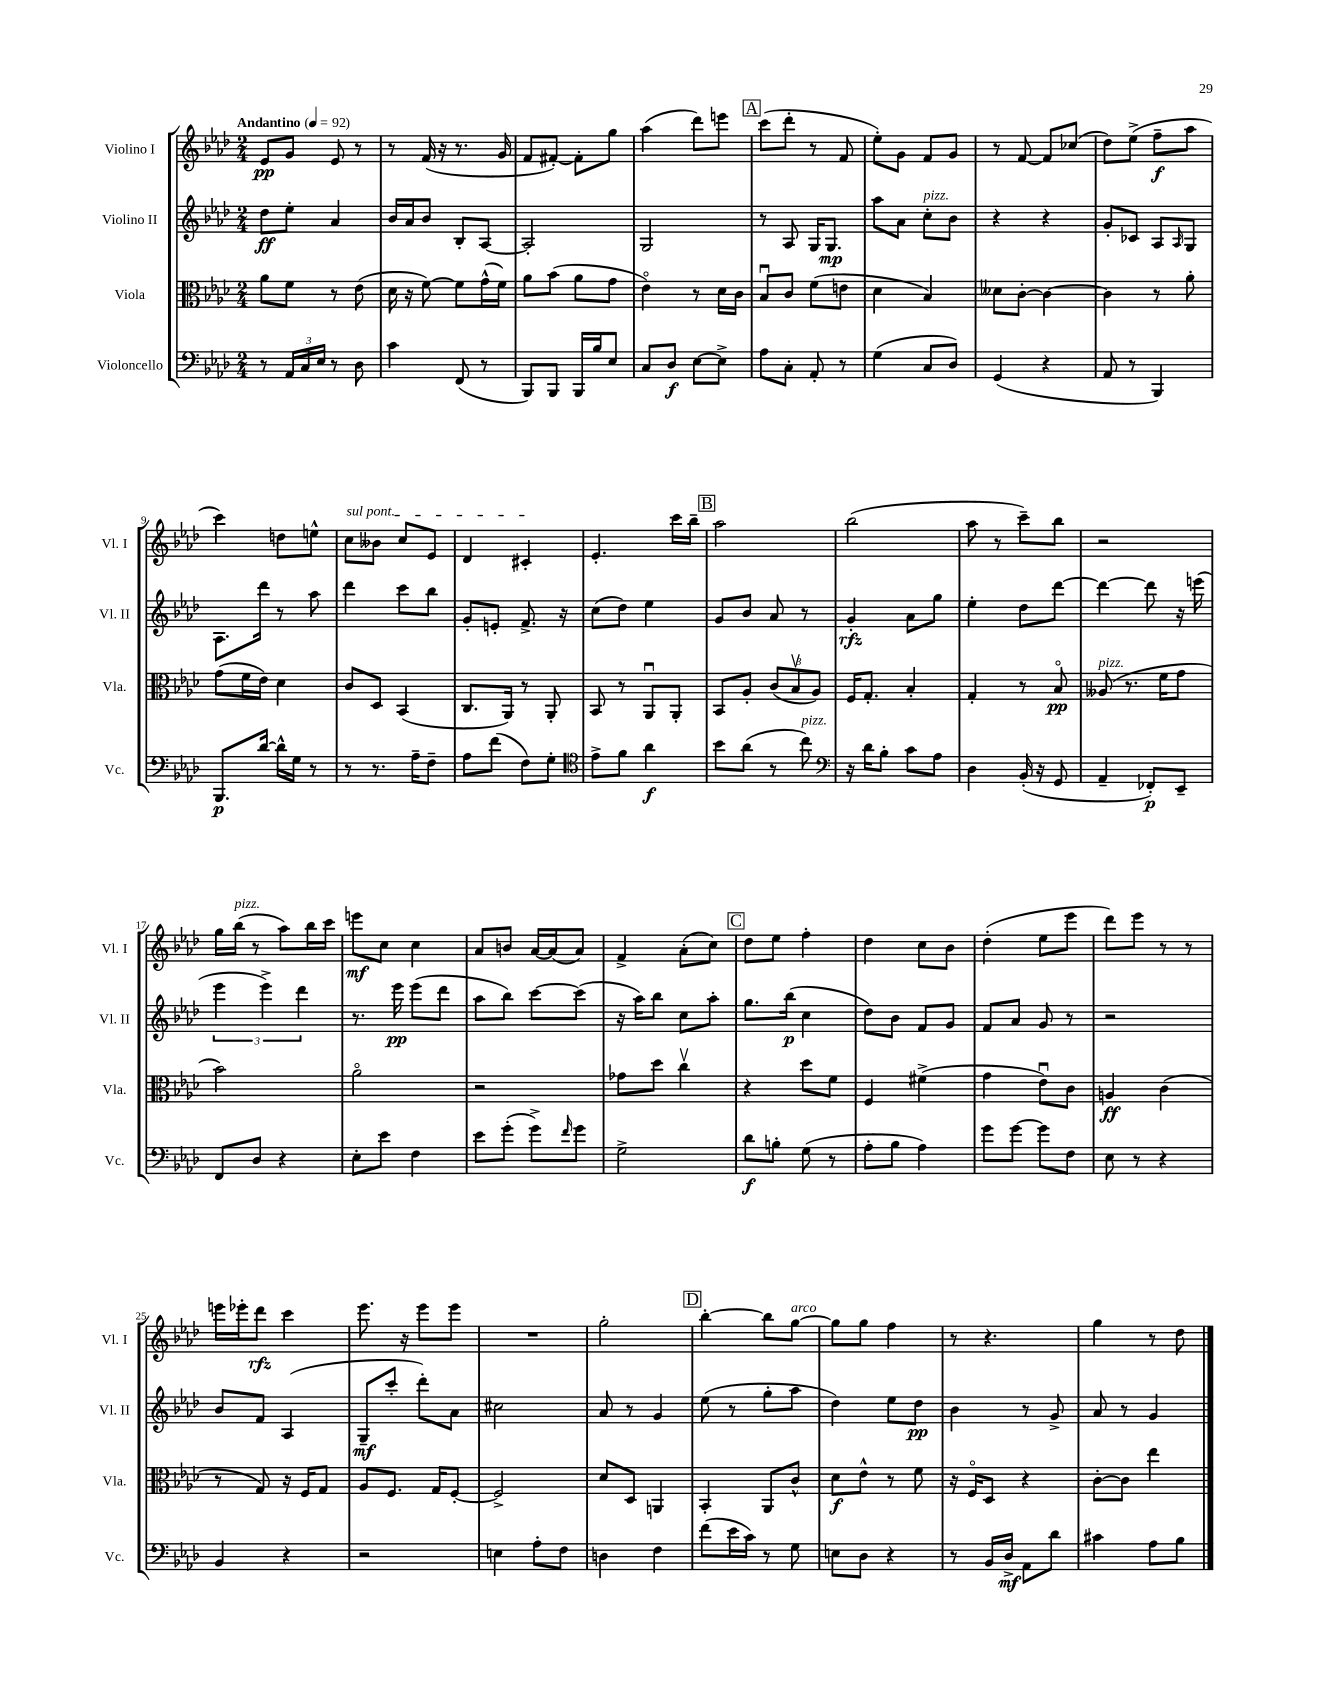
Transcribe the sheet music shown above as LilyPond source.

<<
\new StaffGroup <<
\new Staff = "s0" \with { instrumentName = "Violino I" shortInstrumentName = "Vl. I" } {
    \clef treble \key aes \major \numericTimeSignature \time 2/4 \tempo "Andantino" 4 = 92
    ees'8\pp g'8 ees'8 r8 |
    r8 f'16( r16 r8. g'16 |
    f'8 fis'8~-.) fis'8-. g''8 |
    aes''4( des'''8) e'''8 |
    \mark \markup { \box "A" } c'''8( des'''8-. r8 f'8 |
    ees''8-.) g'8 f'8 g'8 |
    r8 f'8~ f'8 ces''8( |
    des''8) ees''8->( f''8--\f aes''8 |
    c'''4) d''8 e''8-^ |
    \once \override TextSpanner.bound-details.left.text = \markup { \italic "sul pont." } c''8\startTextSpan beses'8 c''8 ees'8 |
    des'4 cis'4-.\stopTextSpan |
    ees'4.-. c'''16 bes''16-- |
    \mark \markup { \box "B" } aes''2 |
    bes''2( |
    aes''8 r8 c'''8--) bes''8 |
    r2 |
    g''16 bes''16^\markup { \italic "pizz." }( r8 aes''8) bes''16 c'''16 |
    e'''8\mf c''8 c''4 |
    aes'8 b'8 aes'16~ aes'16( aes'8) |
    f'4-> aes'8-.( c''8) |
    \mark \markup { \box "C" } des''8 ees''8 f''4-. |
    des''4 c''8 bes'8 |
    des''4-.( ees''8 ees'''8 |
    des'''8) ees'''8 r8 r8 |
    e'''16 ees'''16-. des'''8\rfz c'''4 |
    ees'''8. r16 ees'''8 ees'''8 |
    R2 |
    g''2-. |
    \mark \markup { \box "D" } bes''4~-. bes''8 g''8~^\markup { \italic "arco" } |
    g''8 g''8 f''4 |
    r8 r4. |
    g''4 r8 des''8 \bar "|." |
}
\new Staff = "s1" \with { instrumentName = "Violino II" shortInstrumentName = "Vl. II" } {
    \clef treble \key aes \major \numericTimeSignature \time 2/4
    des''8\ff ees''8-. aes'4 |
    bes'16 aes'16 bes'8 bes8-. aes8~ |
    aes2-. |
    g2 |
    \mark \markup { \box "A" } r8 aes8 g16 g8.\mp |
    aes''8 aes'8 c''8-.^\markup { \italic "pizz." } bes'8 |
    r4 r4 |
    g'8-. ces'8 aes8 \grace { aes16 } g8 |
    aes8. des'''16 r8 aes''8 |
    des'''4 c'''8 bes''8 |
    g'8-. e'8-. f'8.-> r16 |
    c''8( des''8) ees''4 |
    \mark \markup { \box "B" } g'8 bes'8 aes'8 r8 |
    g'4-.\rfz aes'8 g''8 |
    ees''4-. des''8 des'''8~ |
    des'''4~ des'''8 r16 e'''16( |
    \tuplet 3/2 { ees'''4 ees'''4->) des'''4 } |
    r8. ees'''16\pp ees'''8( des'''8 |
    aes''8 bes''8) c'''8~ c'''8( |
    r16 aes''16) bes''8 c''8 aes''8-. |
    \mark \markup { \box "C" } g''8. bes''16\p( c''4 |
    des''8) bes'8 f'8 g'8 |
    f'8 aes'8 g'8 r8 |
    r2 |
    bes'8 f'8 aes4( |
    g8--\mf c'''8-. des'''8-.) aes'8 |
    cis''2 |
    aes'8 r8 g'4 |
    \mark \markup { \box "D" } ees''8( r8 g''8-. aes''8 |
    des''4) ees''8 des''8\pp |
    bes'4 r8 g'8-> |
    aes'8 r8 g'4 \bar "|." |
}
\new Staff = "s2" \with { instrumentName = "Viola" shortInstrumentName = "Vla." } {
    \clef alto \key aes \major \numericTimeSignature \time 2/4
    aes'8 f'8 r8 ees'8( |
    des'16 r16 f'8~) f'8 g'16-^( f'16) |
    aes'8 bes'8( aes'8 g'8 |
    ees'4\flageolet) r8 des'16 c'16 |
    \mark \markup { \box "A" } bes8\downbow c'8 f'8( e'8 |
    des'4 bes4) |
    deses'8 c'8~-. c'4~ |
    c'4 r8 aes'8-. |
    g'8( f'16 ees'16) des'4 |
    c'8 des8 bes,4( |
    c8. aes,16) r8 aes,8-. |
    bes,8 r8 aes,8\downbow aes,8-. |
    \mark \markup { \box "B" } bes,8 aes8-. \tuplet 3/2 { c'8( bes8\upbow aes8) } |
    f16 g8.-. bes4-. |
    g4-. r8 bes8\flageolet\pp |
    aeses8^\markup { \italic "pizz." }( r8. f'16 g'8 |
    bes'2) |
    aes'2\flageolet |
    r2 |
    ges'8 des''8 c''4\upbow |
    \mark \markup { \box "C" } r4 des''8 f'8 |
    f4 fis'4->( |
    g'4 ees'8\downbow) c'8 |
    a4\ff c'4( |
    r8 g8) r16 f16 g8 |
    aes8 f8. g16 f8~-. |
    f2-> |
    des'8 des8 a,4 |
    \mark \markup { \box "D" } bes,4-. aes,8 c'8-^ |
    des'8\f ees'8-^ r8 f'8 |
    r16 f16\flageolet des8 r4 |
    c'8~-. c'8 ees''4 \bar "|." |
}
\new Staff = "s3" \with { instrumentName = "Violoncello" shortInstrumentName = "Vc." } {
    \clef bass \key aes \major \numericTimeSignature \time 2/4
    r8 \tuplet 3/2 { aes,16 c16 ees16 } r8 des8 |
    c'4 f,8( r8 |
    bes,,8) bes,,8 bes,,16 bes16 ees8 |
    c8 des8\f ees8~ ees8-> |
    \mark \markup { \box "A" } aes8 c8-. aes,8-. r8 |
    g4( c8 des8) |
    g,4( r4 |
    aes,8 r8 bes,,4) |
    bes,,8.\p des'16~ des'16-^ g16 r8 |
    r8 r8. aes16-- f8-- |
    aes8 f'8( f8) g8-. |
    \clef tenor ees'8-> f'8 aes'4\f |
    \mark \markup { \box "B" } bes'8 aes'8( r8 c''8^\markup { \italic "pizz." }) |
    \clef bass r16 des'16 bes8-. c'8 aes8 |
    des4 bes,16-.( r16 g,8 |
    aes,4-- fes,8-.\p) ees,8-- |
    f,8 des8 r4 |
    ees8-. ees'8 f4 |
    ees'8 g'8-.( g'8->) \grace { f'16 } g'8 |
    g2-> |
    \mark \markup { \box "C" } des'8\f b8-. g8( r8 |
    aes8-. bes8 aes4) |
    g'8 g'8~ g'8 f8 |
    ees8 r8 r4 |
    bes,4 r4 |
    r2 |
    e4 aes8-. f8 |
    d4 f4 |
    \mark \markup { \box "D" } f'8( ees'16 c'16) r8 g8 |
    e8 des8 r4 |
    r8 bes,16 des16->\mf aes,8 des'8 |
    cis'4 aes8 bes8 \bar "|." |
}
>>
>>
